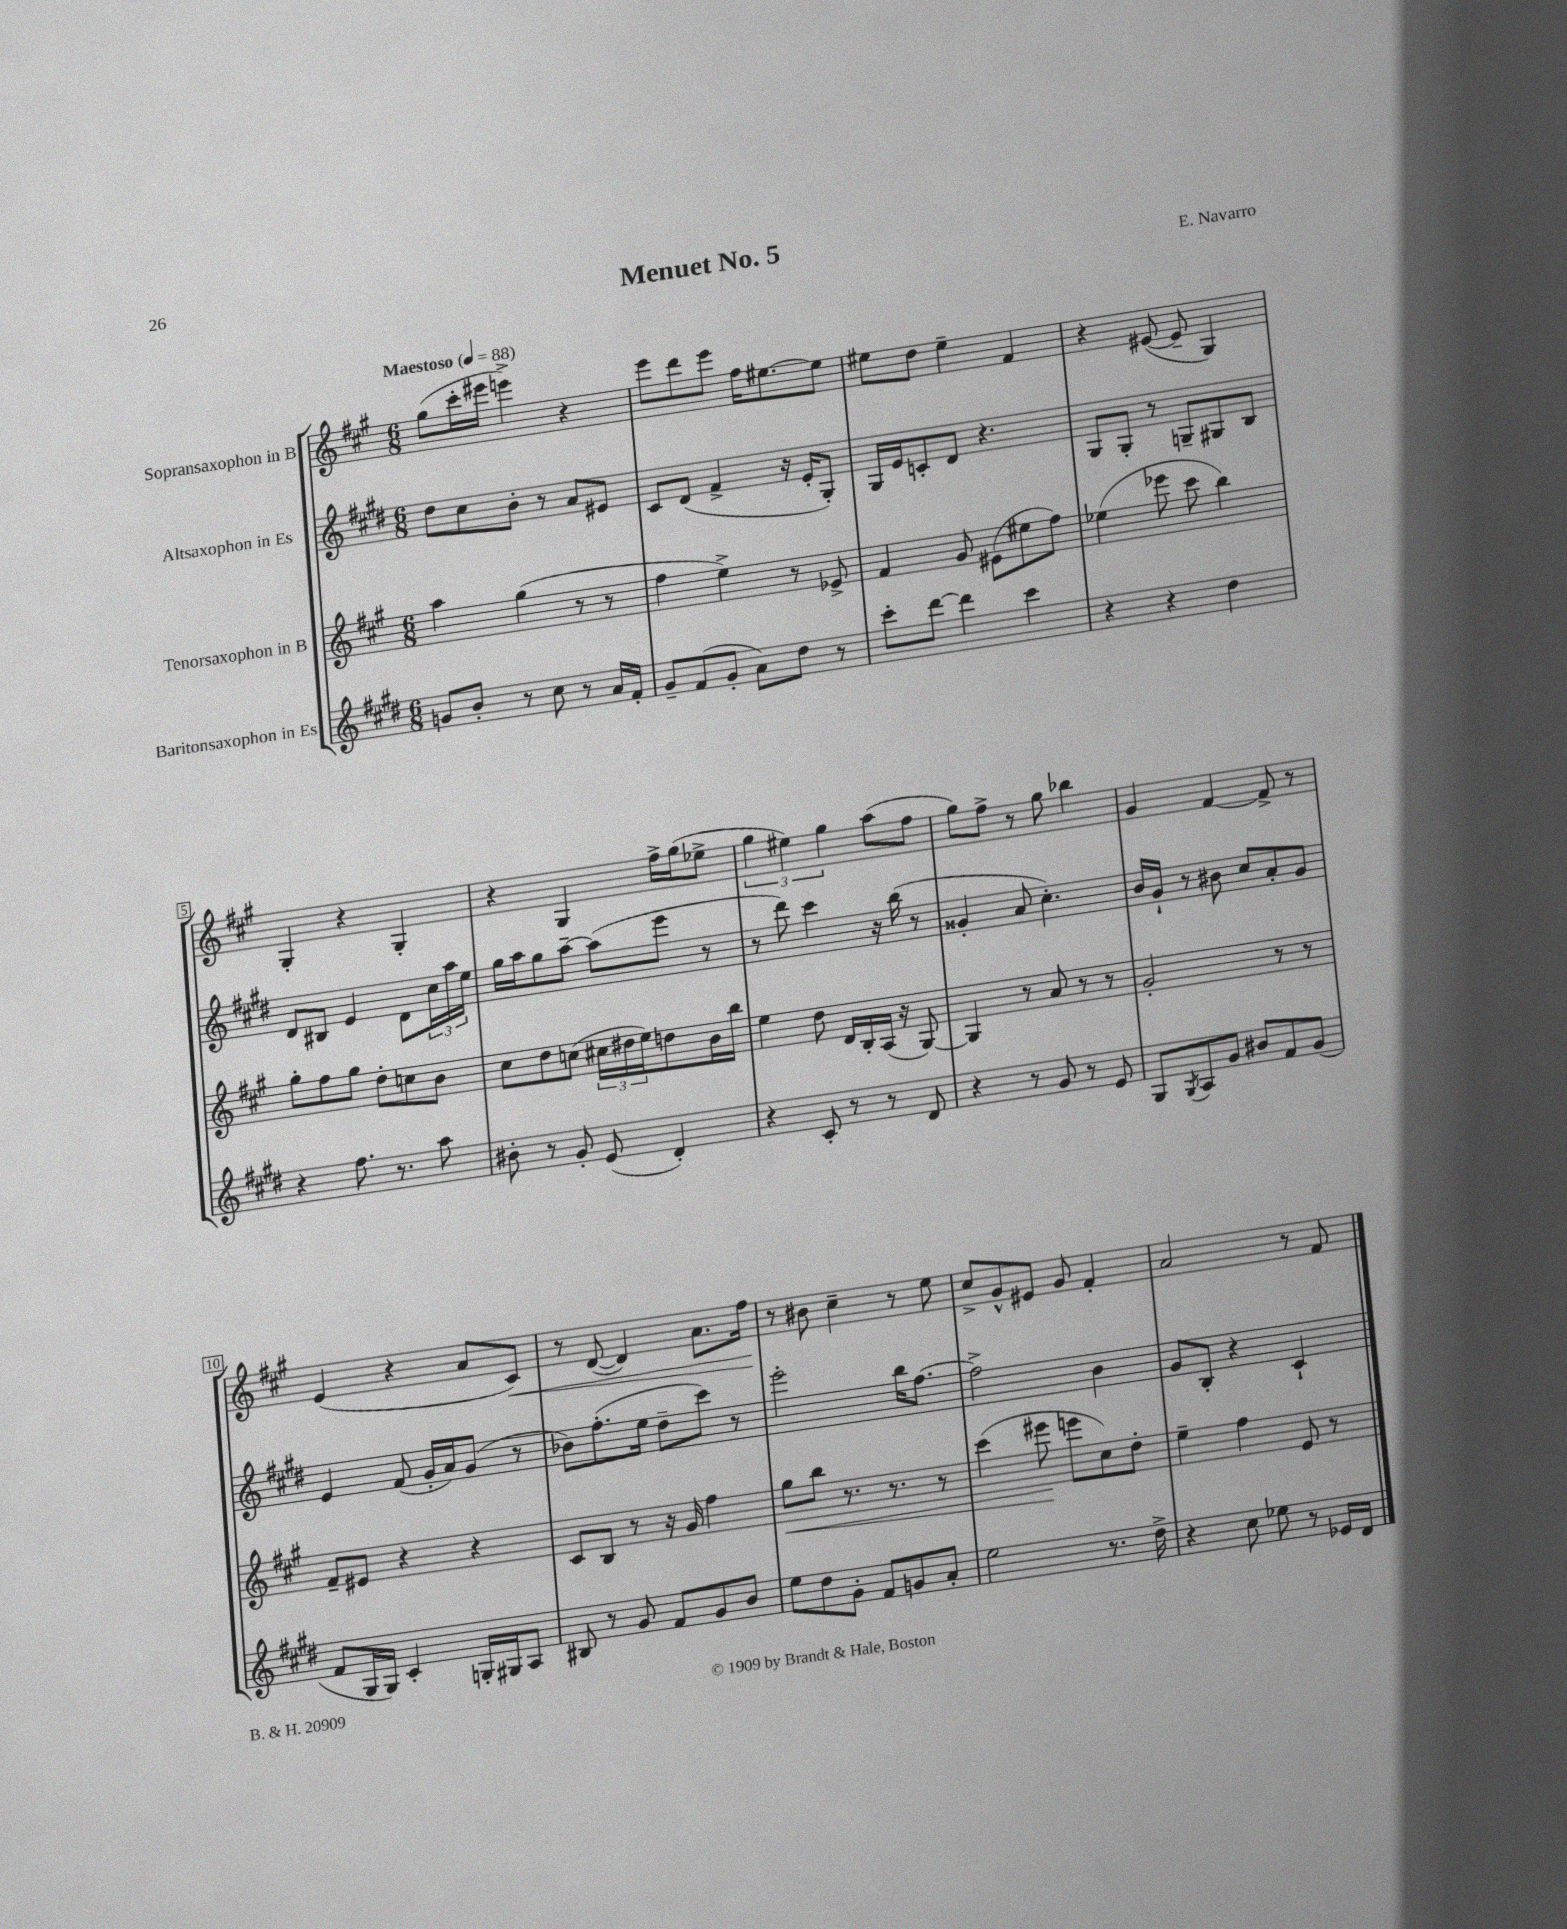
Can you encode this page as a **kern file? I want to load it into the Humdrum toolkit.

**kern	**kern	**dynam	**kern	**kern	**dynam
*part4	*part3	*part3	*part2	*part1	*part1
*staff4	*staff3	*staff3	*staff2	*staff1	*staff1
*I"Baritonsaxophon in Es	*I"Tenorsaxophon in B	*	*I"Altsaxophon in Es	*I"Sopransaxophon in B	*
*clefG2	*clefG2	*	*clefG2	*clefG2	*
*k[f#c#g#d#]	*k[f#c#g#]	*	*k[f#c#g#d#]	*k[f#c#g#]	*
*M6/8	*M6/8	*	*M6/8	*M6/8	*
*MM88	*MM88	*	*MM88	*MM88	*
=1	=1	=1	=1	=1	=1
!	!	!	!	!LO:TX:a:B:t=Maestoso	!
8gn/L	4aa\	.	8dd#\L	(8gg#\L	.
8b'/J	.	.	8cc#\	16ccc#'\L	.
.	.	.	.	16eee#X\JJ	.
8r	(4gg#\	.	8b'\J	4eeen^\)	.
8cc#\	.	.	8r	.	.
8r	8r	.	8a/L	4r	.
16a/LL	8r	.	8e#X/J	.	.
16f#'/JJ	.	.	.	.	.
=2	=2	=2	=2	=2	=2
8g#~/L	4ff#\	.	8c#/L	8eee\L	.
(8f#/	.	.	(8d#/J	8ddd\	.
8g#'/J	4ee^\)	.	4f#^/	8eee\J	.
8a\L)	.	.	.	16ff#\KL	.
.	.	.	.	[8.ee#X\	.
8dd#\J	8r	.	16r	.	.
.	.	.	16e'/KL	.	.
8r	8e-X^/	.	8G#'/J)	8ee#\J]	.
=3	=3	=3	=3	=3	=3
8ccc#'\L	4f#/	.	16G#/LL	8ee#X\L	.
.	.	.	16e/J	.	.
[8ddd#\J	.	.	8cn'/	8dd\J	.
4ddd#\]	8g#/	.	8d#/J	4ee#~\	.
.	(8e#X\L	.	4.r	.	.
4ccc#\	8ee#X\	.	.	4f#/	.
.	8ff#\J)	.	.	.	.
=4	=4	=4	=4	=4	=4
4r	(4ee-X\	.	8G#/L	4r	.
.	.	.	8G#'/J	.	.
4r	8eee-X\	.	8r	([8e#X/	.
.	8ccc#\	.	8Gn~/L	8e#~/]	.
4dd#\	4bb\)	.	8G#X/	4G#/)	.
.	.	.	8B/J	.	.
!!LO:LB:g=z
=5	=5	=5	=5	=5	=5
4r	8gg#'\L	.	8d#/L	4G#'/	.
.	8ff#\	.	8B#X/J	.	.
8.ff#\	8gg#\J	.	4e/	4r	.
.	8dd'\L	.	.	.	.
8.r	.	.	.	.	.
.	8ccn\	.	8d#\L	4G#'/	.
8aa\	8b\J	.	24cc#\L	.	.
.	.	.	24aa\	.	.
.	.	.	24ee\JJ	.	.
=6	=6	=6	=6	=6	=6
8b#X'\	8cc#\L	.	16gg#\LL	4r	.
.	.	.	16aa\J	.	.
8r	8dd\	.	8gg#\	.	.
8g#'/	(8ccn\J	.	[8aa~\J	4G#/	.
(8e/	24cc#X\LL	.	(8aa\L]	.	.
.	24dd#X\	.	.	.	.
.	24ee\J)	.	.	.	.
4d#'/)	8ddn\	.	8eee\J	16ff#^\LL	.
.	.	.	.	(16gg#\J	.
.	16b\L	.	8r	8ee-X^\J	.
.	16bb\JJ	.	.	.	.
=7	=7	=7	=7	=7	=7
4r	4ee\	.	8r	6gg#\	.
.	.	.	8ddd#\)	.	.
.	.	.	.	6ee#X\)	.
8c#'/	8dd\	.	4ccc#\	.	.
.	.	.	.	6gg#\	.
8r	16d/LL	.	.	.	.
.	16B'/	.	.	.	.
8r	(16A/JJ	.	16r	(8aa\L	.
.	16r	.	(16bb\	.	.
8d#/	[8G#/)	.	8r	8ff#\J	.
=8	=8	=8	=8	=8	=8
4r	4G#/]	.	4g##X'/	8gg#\L)	.
.	.	.	.	8ff#^\J	.
8r	8r	.	8a/	8r	.
8g#/	8a/	.	4.cc#'\)	8gg#\	.
8r	8r	.	.	4bb-X\	.
8e/	8r	.	.	.	.
=9	=9	=9	=9	=9	=9
8G#/L	2g#'/	.	16b/LL	4g#/	.
.	.	.	16g#`/JJ	.	.
8qG#/	.	.	.	.	.
8A/	.	.	8r	.	.
8g#/J	.	.	8b#X\	[4f#/	.
8b#X/L	.	.	8cc#/L	.	.
8f#/	8r	.	8a'/	8f#^/]	.
(8g#/J	8r	.	8g#/J	8r	.
!!LO:LB:g=z
=10	=10	=10	=10	=10	=10
8f#/L	8f#~/L	.	4e/	(4e/	.
16G#/L	8e#X/J	.	.	.	.
16G#/JJ)	.	.	.	.	.
4c#'/	4r	.	(8f#/	4r	.
.	.	.	16g#'/LL	.	.
.	.	.	16a/J)	.	.
16Gn'/LL	4r	.	(8g#/J	8a/L	.
16G#X/J	.	.	.	.	.
!	!	!	!	!	!LO:HP:b
8A/J	.	.	8r	8c#/J)	<
=11	=11	=11	=11	=11	=11
8B#X/	8c#/L	.	8b-X\L)	8r	.
8r	8B/J	.	(8.ff#'\	([8d/	.
8g#/	8r	.	.	4d/])	.
.	.	.	16ee\Jk	.	.
8f#/L	16r	.	8dd#~\L	.	.
.	16g#/	.	.	.	.
8g#/	4ff#\	.	8ccc#\J)	8.a\L	.
8b/J	.	.	8r	.	.
.	.	.	.	16ff#\Jk	.
.	.	.	.	.	[
=12	=12	=12	=12	=12	=12
!	!	!LO:HP:b	!	!	!
8ee\L	8gg#\L	<	2eee'\	8r	.
8dd#\	8bb\J	.	.	8b#X\	.
8g#'\J	8.r	.	.	4cc#~\	.
8f#/L	.	.	.	.	.
.	8.r	.	.	.	.
8gn/	.	.	16bb\KL	8r	.
.	.	.	[8.ff#\J	.	.
8a'/J	8r	.	.	8ee\	.
=13	=13	=13	=13	=13	=13
2ee\	(4ccc#\	.	2ff#^\]	8cc#^/L	.
.	.	.	.	8g#^^/	.
.	8eee#X\	.	.	8e#X/J	.
.	8eeen\L	[	.	8g#/	.
8.r	8cc#\)	.	4b\	4f#'/	.
.	8dd'\J	.	.	.	.
16dd#^\	.	.	.	.	.
=14	=14	=14	=14	=14	=14
4r	4ee~\	.	8g#/L	2a/	.
.	.	.	8B'/J	.	.
8cc#\	4ff#\	.	4r	.	.
8ee-X\	.	.	.	.	.
8r	8e/	.	4c#`/	8r	.
16e-X/LL	8r	.	.	8f#/	.
16d#/JJ	.	.	.	.	.
==	==	==	==	==	==
*-	*-	*-	*-	*-	*-
